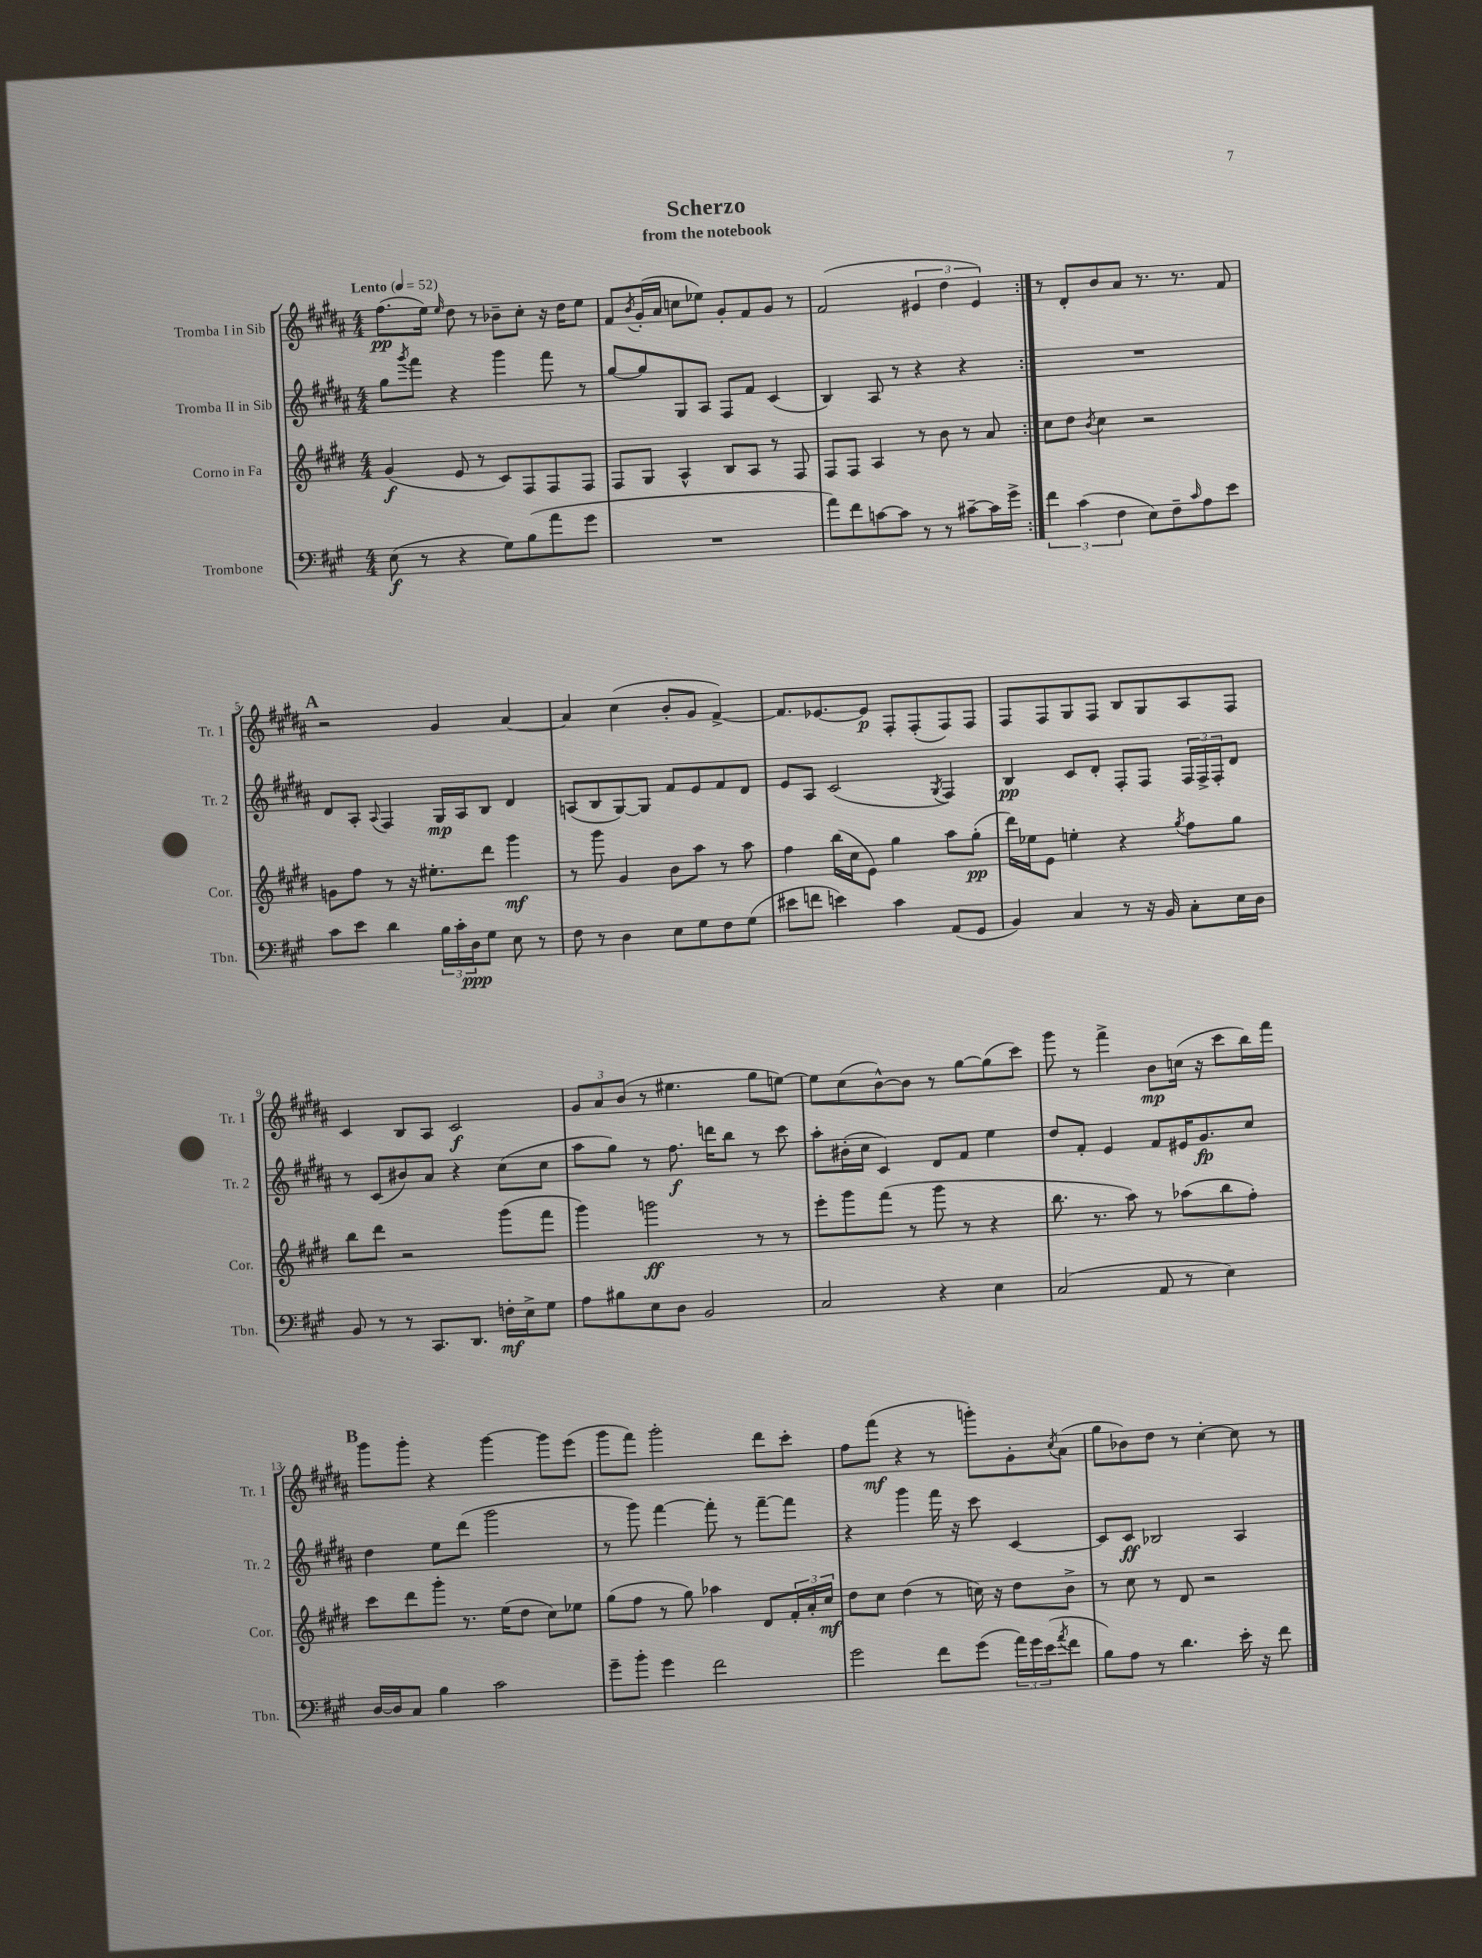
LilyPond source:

\header { title = "Scherzo" subtitle = "from the notebook" }
<<
\new StaffGroup <<
\new Staff = "s0" \with { instrumentName = "Tromba I in Sib" shortInstrumentName = "Tr. 1" } {
    \clef treble \key b \major \numericTimeSignature \time 4/4 \tempo "Lento" 4 = 52
    \repeat volta 2 { fis''8.\pp( e''16) \grace { e''16 } dis''8 r8 bes'8-- cis''8-. r16 dis''16 e''8 |
    fis'8 \acciaccatura { b'8 } gis'16-.( ais'16 c''8 ees''8) gis'8-. fis'8 gis'8 r8 |
    fis'2( \tuplet 3/2 { eis'4 dis''4 eis'4) } | }
    r8 dis'8-. b'8 ais'8 r8. r8. fis'8 |
    \mark \markup { \bold "A" } r2 gis'4 ais'4~ |
    ais'4 cis''4( b'8-. gis'8 fis'4~->) |
    fis'8. ees'8.~ ees'8\p fis8-. fis8-.( fis8) fis8 |
    fis8 fis8 gis8 fis8 b8 gis8 ais8 fis8 |
    cis'4 b8 ais8 cis'2\f |
    \tuplet 3/2 { gis'8 ais'8 b'8( } r8 eis''4. gis''8 e''8~) |
    e''8 cis''8( b'8~-^) b'8 r8 gis''8~ gis''8( cis'''8) |
    gis'''8 r8 fis'''4-> b'8\mp c''16( r16 cis'''8 b''16) fis'''16 |
    \mark \markup { \bold "B" } gis'''8 gis'''8-. r4 gis'''4~ gis'''8 e'''8( |
    gis'''8 fis'''8) gis'''2-. dis'''8 cis'''8-. |
    fis''8 fis'''8\mf( r4 r8 g'''8-.) gis'8-. \acciaccatura { cis''8 } ais'8( |
    gis''8 bes'8) dis''8 r8 cis''4~-. cis''8 r8 \bar "|." |
}
\new Staff = "s1" \with { instrumentName = "Tromba II in Sib" shortInstrumentName = "Tr. 2" } {
    \clef treble \key b \major \numericTimeSignature \time 4/4
    \repeat volta 2 { gis''8 \acciaccatura { gis'''8 } fis'''8 r4 gis'''4 fis'''8 r8 |
    gis''8~ gis''8 gis8 ais8 fis8 fis'8 cis'4( |
    b4) ais8 r8 r4 r4 | }
    R1 |
    \mark \markup { \bold "A" } dis'8 ais8-. \appoggiatura { ais8 } fis4 gis16\mp ais16 b8 dis'4 |
    a8( b8 gis8~) gis8 fis'8 e'8 fis'8 dis'8 |
    e'8 ais8 cis'2( \acciaccatura { gis8 } fis4) |
    b4\pp cis'8 dis'8-. fis8-. fis8 \tuplet 3/2 { fis16 fis16-> fis16-. } dis'8 |
    r8 cis'8( bis'8) ais'8 r4 cis''8( cis''8 |
    ais''8 gis''8) r8 fis''8.\f d'''16 b''8 r8 cis'''8 |
    ais''8-. bis'16-.( cis''16 cis'4) dis'8 fis'8 e''4 |
    dis''8 fis'8-. e'4 fis'8 eis'16 gis'8.\fp cis''8 |
    \mark \markup { \bold "B" } dis''4 e''8 dis'''8( gis'''2 |
    r8 gis'''8) fis'''4~ fis'''8-. r8 fis'''8~-- fis'''8 |
    r4 gis'''4 fis'''16 r16 cis'''8 cis'4~ |
    cis'8 cis'8\ff bes2 ais4 \bar "|." |
}
\new Staff = "s2" \with { instrumentName = "Corno in Fa" shortInstrumentName = "Cor." } {
    \clef treble \key e \major \numericTimeSignature \time 4/4
    \repeat volta 2 { gis'4\f( e'8 r8 cis'8) fis8 fis8 fis8 |
    fis8 gis8 a4-^ b8 a8 r8 fis8 |
    fis8 fis8 a4 r8 b'8 r8 a'8 | }
    cis''8 dis''8 \acciaccatura { b'8 } cis''4 r2 |
    \mark \markup { \bold "A" } g'8 fis''8 r8 r16 eis''8.-. dis'''8 gis'''4\mf |
    r8 gis'''8 gis'4 b'8 a''8 r8 a''8 |
    fis''4 b''16( cis''16 e'8) gis''4 a''8 gis''8-.\pp( |
    dis'''16) ees''16 e'8 e''4-. r4 \acciaccatura { gis''8 } fis''8 gis''8 |
    b''8 dis'''8 r2 gis'''8( fis'''8 |
    gis'''4) g'''2\ff r8 r8 |
    e'''8-. gis'''8 fis'''8( r8 gis'''8 r8 r4 |
    b''8. r8. a''8) r8 aes''8( b''8 fis''8-.) |
    \mark \markup { \bold "B" } cis'''8 dis'''8 gis'''8-. r8. e''16( dis''8 cis''8) ees''8 |
    gis''8( fis''8 r8 gis''8) aes''4 dis'8 \tuplet 3/2 { fis'16-. a'16-. cis''16\mf } |
    dis''8 cis''8 dis''4( r8 c''16) r16 dis''8 b'8-> |
    r8 cis''8 r8 dis'8 r2 \bar "|." |
}
\new Staff = "s3" \with { instrumentName = "Trombone" shortInstrumentName = "Tbn." } {
    \clef bass \key a \major \numericTimeSignature \time 4/4
    \repeat volta 2 { e8\f( r8 r4 gis8) b8( a'8 gis'8 |
    R1 |
    a'8) fis'8 c'8~ c'8 r8 r8 cis'8~-- cis'16 gis'16-> | }
    \tuplet 3/2 { fis'4 cis'4( fis4 } e8) fis8-- \grace { cis'16 } a8 e'8 |
    \mark \markup { \bold "A" } cis'8 e'8 d'4 \tuplet 3/2 { b16 cis'16-. d16\ppp } gis8 e8 r8 |
    fis8 r8 d4 e8 gis8 fis8 gis8( |
    eis'8 f'8 e'4) cis'4 a,8( gis,8 |
    b,4) cis4 r8 r16 b,16 cis8-. e16 d16 |
    b,8 r8 r8 cis,8. d,8. f16-.\mf e16-> gis8 |
    a8 bis8 e8 d8 b,2 |
    cis2 r4 e4 |
    cis2( a,8 r8 e4) |
    \mark \markup { \bold "B" } d16~ d16 cis8 b4 cis'2 |
    gis'8-- b'8-. gis'4 fis'2 |
    gis'2 fis'8 gis'8( \tuplet 3/2 { a'16) gis'16 e'16( } \acciaccatura { a'8 } fis'8 |
    b8) a8 r8 d'4. e'16-. r16 fis'8 \bar "|." |
}
>>
>>
